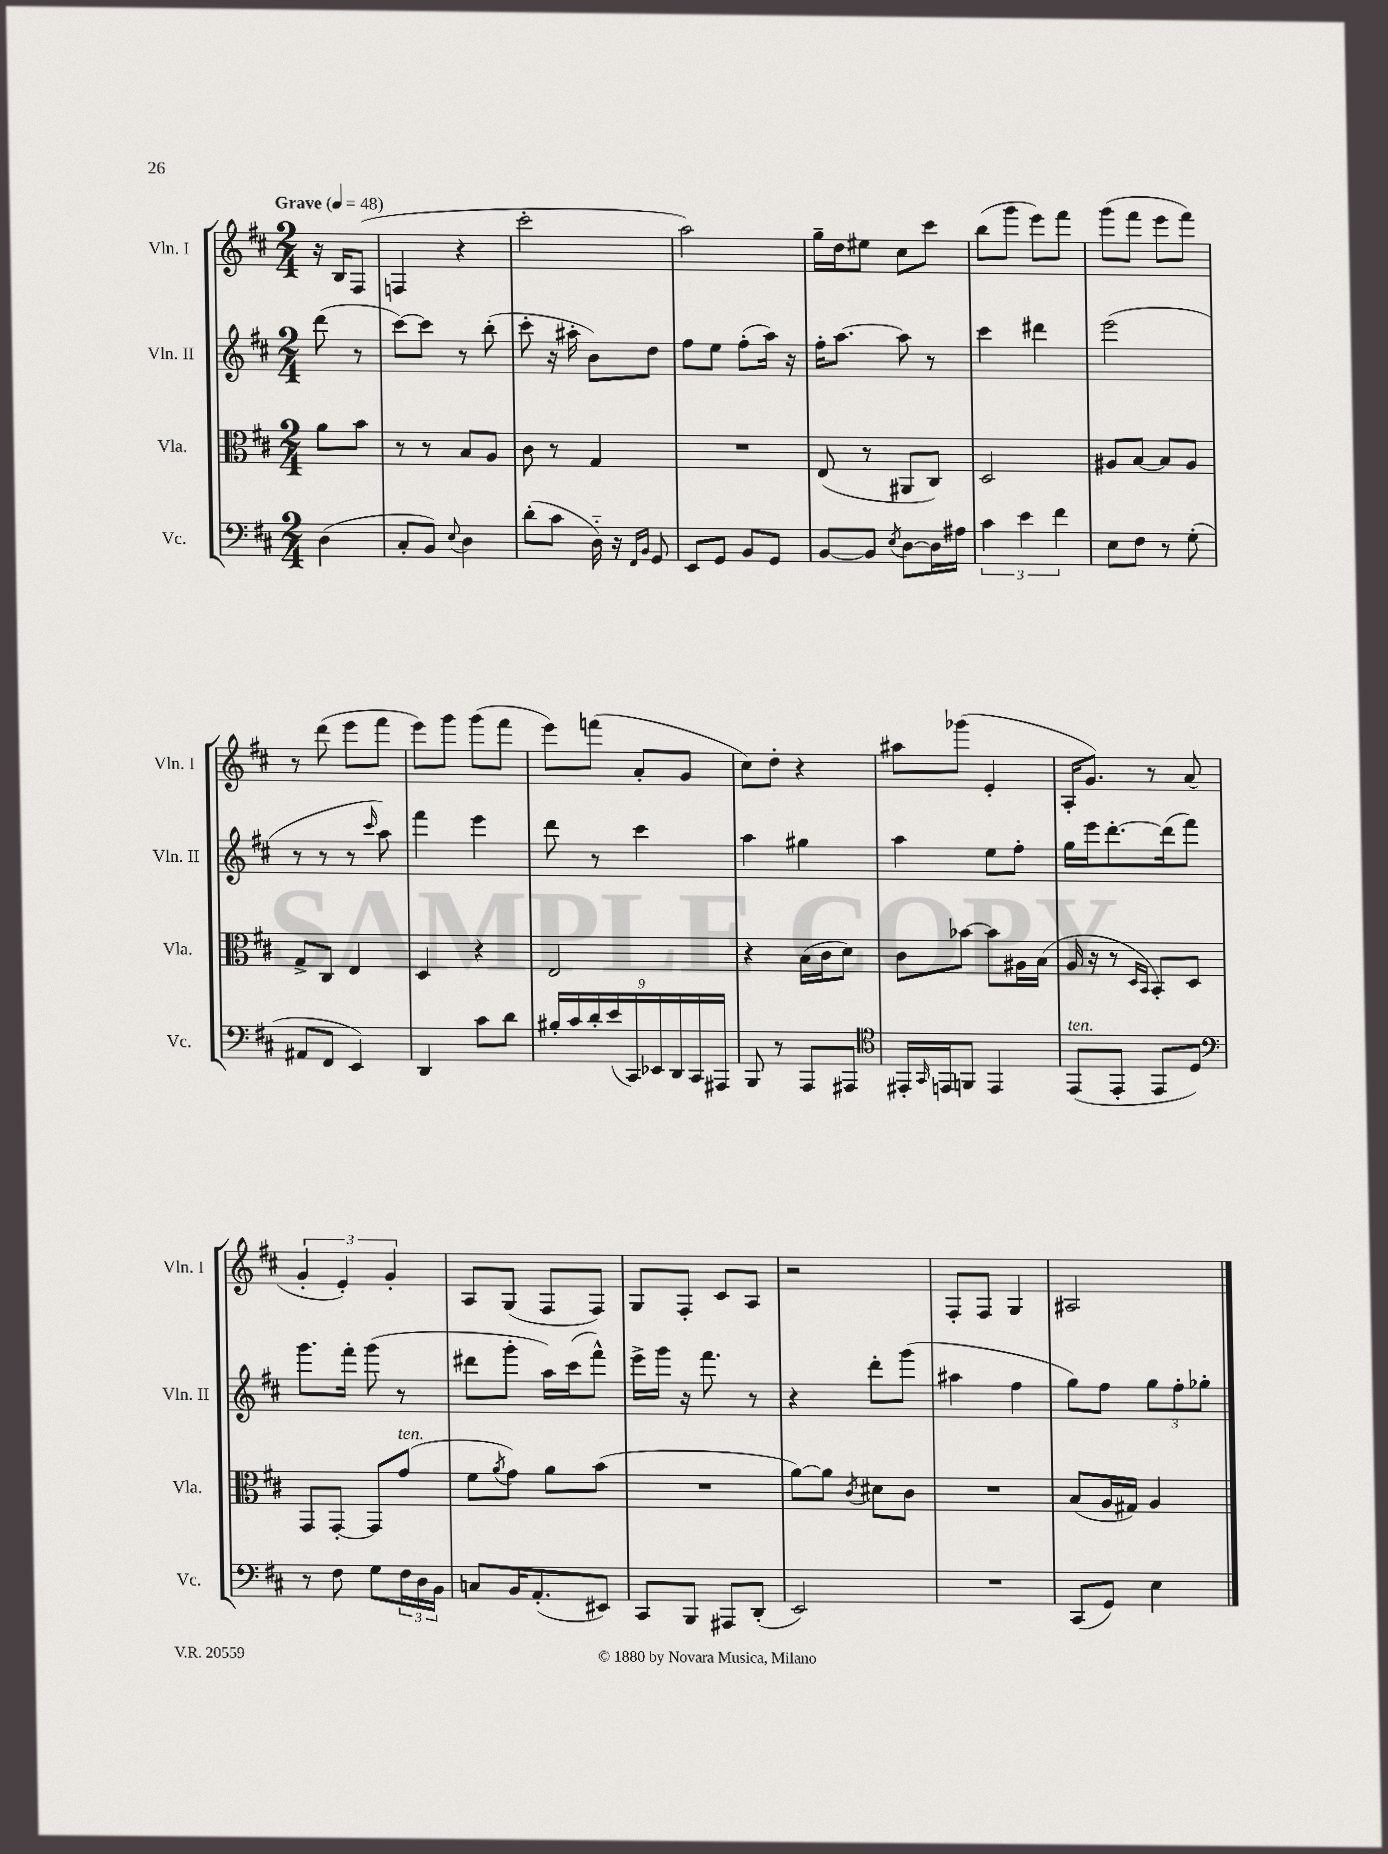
<<
\new StaffGroup <<
\new Staff = "s0" \with { instrumentName = "Vln. I" shortInstrumentName = "Vln. I" } {
    \clef treble \key d \major \numericTimeSignature \time 2/4 \partial 4 \tempo "Grave" 4 = 48
    r16 b16 fis8( |
    f4 r4 |
    cis'''2-. |
    a''2) |
    g''16-- d''16 eis''8 cis''8 cis'''8 |
    b''8( g'''8 e'''8) fis'''8 |
    g'''8( fis'''8 e'''8 fis'''8) |
    r8 d'''8( e'''8 fis'''8 |
    e'''8) g'''8 g'''8( fis'''8 |
    e'''8) f'''8( a'8-. g'8 |
    cis''8) d''8-. r4 |
    ais''8 ges'''8( e'4-. |
    a16-. g'8.) r8 a'8( |
    \tuplet 3/2 { g'4-. e'4-.) g'4-. } |
    a8 g8( fis8 fis8) |
    g8 fis8-. cis'8 a8 |
    r2 |
    fis8-. fis8 g4 |
    ais2 \bar "|." |
}
\new Staff = "s1" \with { instrumentName = "Vln. II" shortInstrumentName = "Vln. II" } {
    \clef treble \key d \major \numericTimeSignature \time 2/4 \partial 4
    d'''8( r8 |
    cis'''8~) cis'''8 r8 b''8-.( |
    cis'''8-. r16 ais''16-. b'8) d''8 |
    fis''8 e''8 fis''8-.( a''16) r16 |
    fis''16-. a''8.~ a''8 r8 |
    cis'''4 dis'''4 |
    e'''2( |
    r8 r8 r8 \grace { cis'''16 } a''8) |
    fis'''4 e'''4 |
    d'''8 r8 cis'''4 |
    a''4 gis''4 |
    a''4 e''8 fis''8-. |
    g''16 e'''16 d'''8.~-. d'''16( fis'''8) |
    g'''8. fis'''16-. g'''8( r8 |
    dis'''8 g'''8-. a''16) cis'''16( fis'''8-^) |
    e'''16-> g'''16 r16 fis'''8. r8 |
    r4 d'''8-. g'''8( |
    ais''4 fis''4 |
    g''8) fis''8 \tuplet 3/2 { g''8 fis''8-. ges''8-. } \bar "|." |
}
\new Staff = "s2" \with { instrumentName = "Vla." shortInstrumentName = "Vla." } {
    \clef alto \key d \major \numericTimeSignature \time 2/4 \partial 4
    a'8 b'8 |
    r8 r8 b8 a8 |
    cis'8 r8 g4 |
    R2 |
    e8( r8 ais,8 cis8) |
    d2 |
    ais8 b8~ b8 ais8 |
    g8-> cis8 e4 |
    d4 r4 |
    e2 |
    r4 b16( cis'16 d'8) |
    cis'8 bes'8~ bes'8 ais16 b16( |
    a16 r16 r8 \grace { d16 b,16 } b,8-.) d8 |
    g,8 g,8~-. g,8 g'8^\markup { \italic "ten." }( |
    fis'8 \acciaccatura { a'8 } g'8) a'8 b'8( |
    R2 |
    a'8~) a'8 \acciaccatura { cis'8 } dis'8 cis'8 |
    R2 |
    b8( a16 gis16) a4 \bar "|." |
}
\new Staff = "s3" \with { instrumentName = "Vc." shortInstrumentName = "Vc." } {
    \clef bass \key d \major \numericTimeSignature \time 2/4 \partial 4
    d4( |
    cis8-. b,8) \appoggiatura { e8 } d4 |
    d'8-.( cis'8 d16-_) r16 \grace { fis,16 b,16 } g,8 |
    e,8 g,8 b,8 g,8 |
    b,8~ b,8 \acciaccatura { e8 } d8~ d16 ais16 |
    \tuplet 3/2 { cis'4 e'4 fis'4 } |
    e8 fis8 r8 g8-.( |
    ais,8 fis,8 e,4) |
    d,4 cis'8 d'8 |
    \tuplet 9/8 { bis16-. cis'16 d'16-. e'16( cis,16) ees,16 d,16 cis,16 ais,,16 } |
    b,,8 r8 a,,8 ais,,8 |
    \clef tenor eis,16-. \grace { g,16 } e,16 f,8 e,4 |
    e,8^\markup { \italic "ten." }( e,8-. e,8 d8) |
    \clef bass r8 fis8 g8 \tuplet 3/2 { fis16 d16 b,16 } |
    c8 b,16 a,8.-.( eis,8) |
    cis,8 b,,8 ais,,8 d,8-.( |
    e,2) |
    R2 |
    cis,8( g,8) e4 \bar "|." |
}
>>
>>
\layout { \context { \Score \remove "Bar_number_engraver" } }
